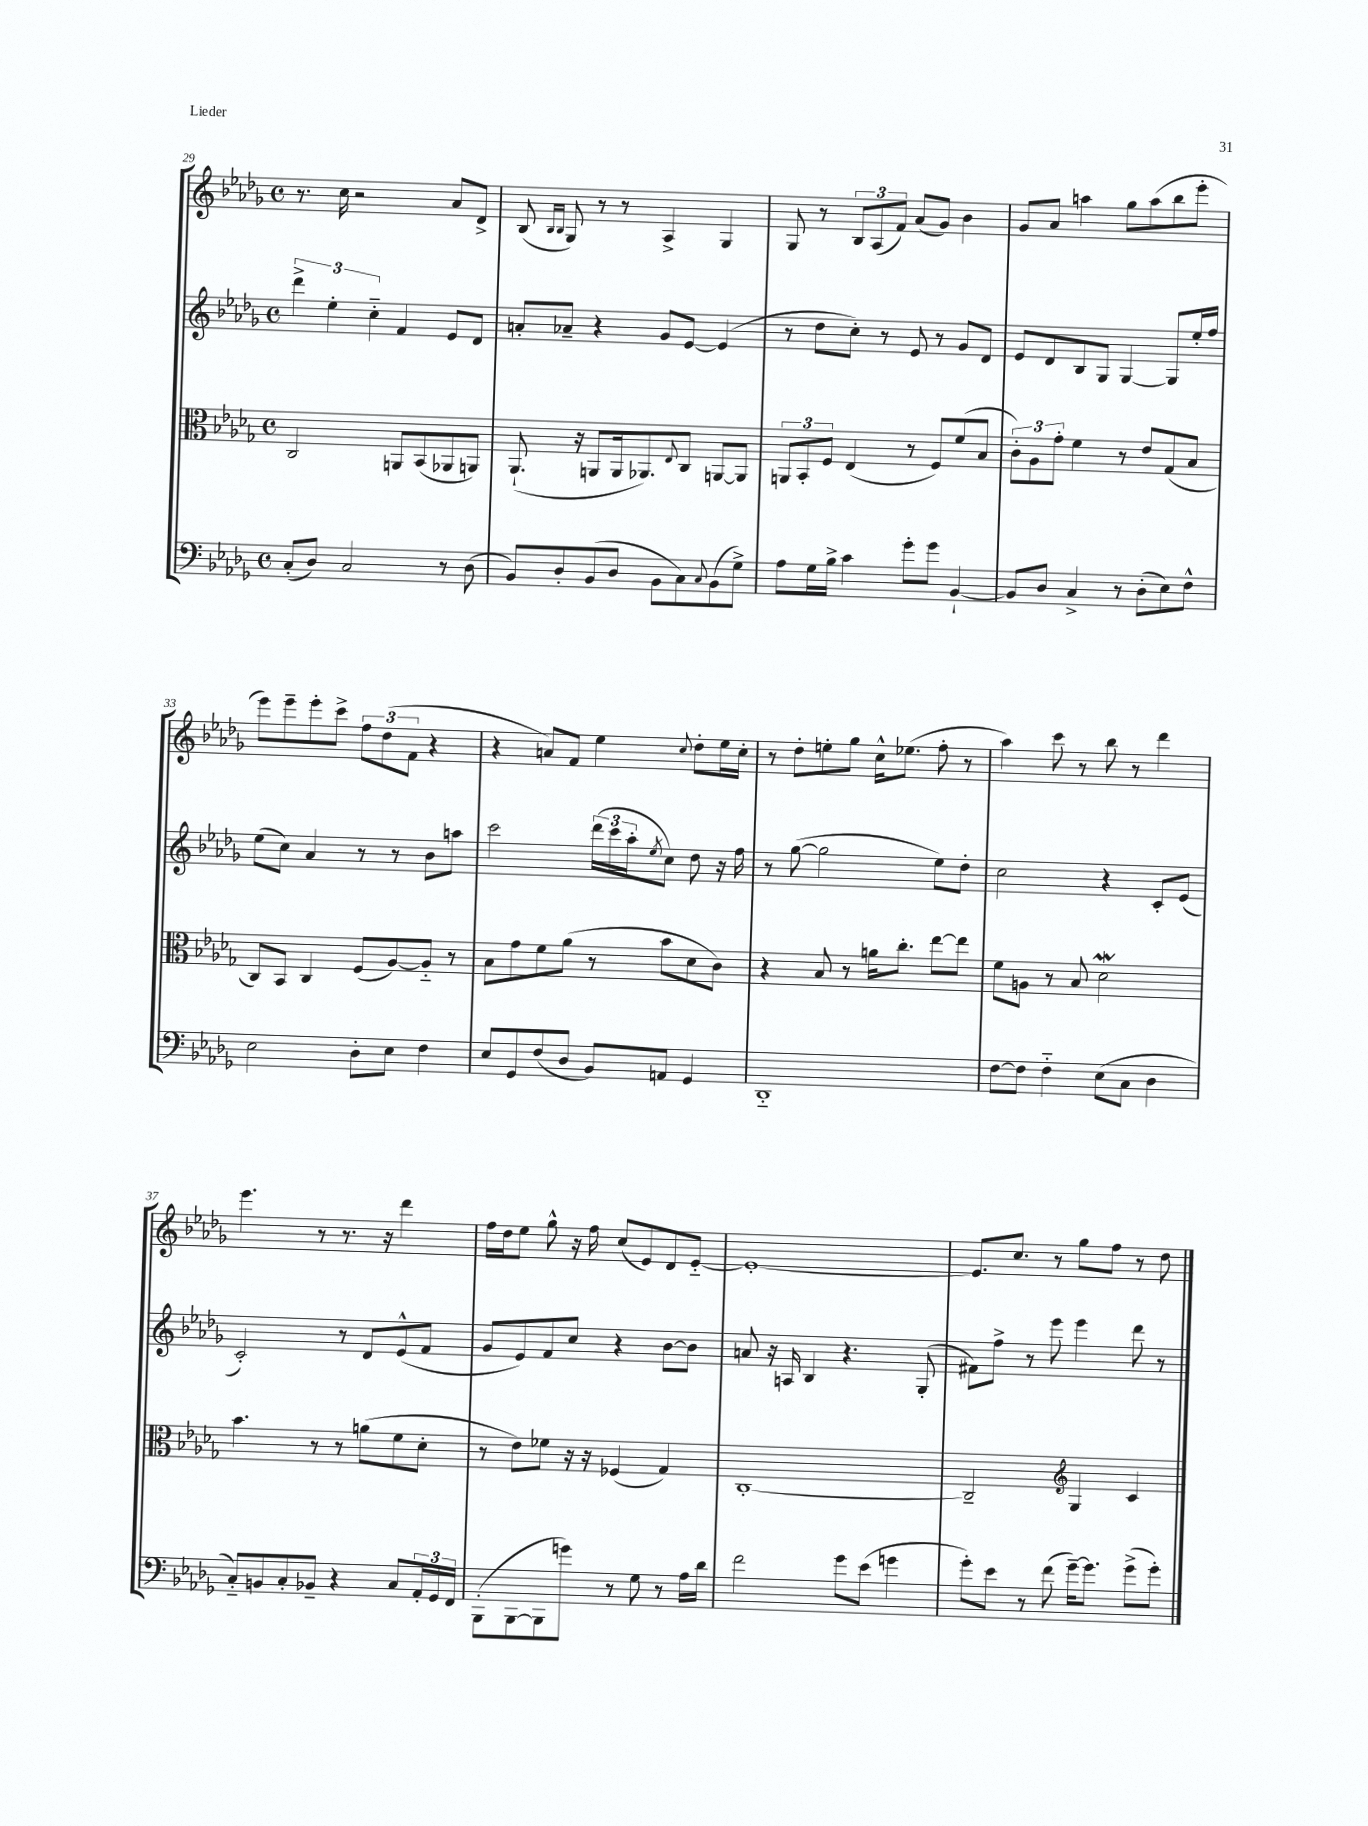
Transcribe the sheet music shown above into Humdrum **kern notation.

**kern	**kern	**kern	**kern
*part4	*part3	*part2	*part1
*staff4	*staff3	*staff2	*staff1
*clefF4	*clefC3	*clefG2	*clefG2
*k[b-e-a-d-g-]	*k[b-e-a-d-g-]	*k[b-e-a-d-g-]	*k[b-e-a-d-g-]
*M4/4	*M4/4	*M4/4	*M4/4
*met(c)	*met(c)	*met(c)	*met(c)
=29	=29	=29	=29
(8C'/L	2C/	6ddd-^\	8.r
8D-/J)	.	.	.
.	.	6ee-'\	.
.	.	.	16cc\
2C/	.	.	2r
.	.	6cc\	.
.	8AAn/L	4f/	.
.	(8BB-/	.	.
8r	8AA-X/	8e-/L	8a-/L
(8D-\	8AAn/J)	8d-/J	8d-^/J
=30	=30	=30	=30
8BB-/L)	(8.AA-`/	8an'/L	(8B-/
.	.	.	16qqB-/LL
.	.	.	16qqB-/JJ
8D-'/	.	8a-X~/J	8G-/)
.	16r	.	.
(8BB-/	8AAn/L	4r	8r
8D-/J	16AA/k	.	8r
.	8.AA-X/)	.	.
8BB-\L	.	8g-/L	4A-^/
.	8qqE-/	.	.
8C\)	8C/J	[8e-/J	.
8qqC/	.	.	.
(8BB-\	[8AAn/L	(4e-/]	4G-/
8G-^\J)	8AA/J]	.	.
=31	=31	=31	=31
8A-\L	12AAn/L	8r	8G-/
.	12BB-'/	.	.
16G-\L	.	8dd-\L	8r
.	12F/J	.	.
16B-^\JJ	.	.	.
4c\	(4E-/	8cc'\J)	12B-/L
.	.	.	(12A-/
.	.	8r	.
.	.	.	12f/J)
8g-'\L	8r	8e-/	(8a-/L
8g-\J	8F/L)	8r	8g-/J)
[4BB-`/	(8f/	8g-/L	4b-\
.	8B-/J	8d-/J	.
=32	=32	=32	=32
8BB-/L]	12c'\L)	8e-/L	8g-/L
.	12A-\	.	.
8D-/J	.	8d-/	8a-/J
.	12g-'\J	.	.
4C^/	4f\	8B-/	4aan\
.	.	8G-/J	.
8r	8r	[4G-/	8gg-\L
(8D-'\L	8e-/L	.	(8aa\
8E-\)	(8G-/	8G-/L]	8bb-\
8F^^\J	8B-/J	16ee-'/L	8eee-'\J
.	.	16ff/JJ	.
!!LO:LB:g=z
=33	=33	=33	=33
2E-\	8C/L)	(8ee-\L	8eee-\L)
.	8BB-/J	8cc\J)	8eee-~\
.	4C/	4a-/	8eee-'\
.	.	.	8ccc^\J
8D-'\L	(8F/L	8r	12ff\L
.	.	.	(12dd-\
8E-\J	[8A-/)	8r	.
.	.	.	12f\J
4F\	8A-/J]	8b-\L	4r
.	8r	8aan\J	.
=34	=34	=34	=34
8E-/L	8B-\L	2ccc\	4r
8GG-/	8g-\	.	.
(8F/	8f\	.	8an/L)
8D-/J	(8a-\J	.	8f/J
8BB-/L)	8r	(24ddd-\LL	4ee-\
.	.	24ccc\	.
.	.	24aa-'\J	.
.	.	8qee-/	.
8AAn/J	8b-\L	8cc\J)	.
.	.	.	8qqcc/
4GG-/	8d-\	8dd-\	8dd-'\L
.	8c\J)	16r	16ee-\L
.	.	16ff\	16cc'\JJ
=35	=35	=35	=35
1DD-	4r	8r	8r
.	.	([8gg-\	8dd-'\L
.	8B-/	2gg-\]	8een'\
.	8r	.	8gg-\J
.	16an\KL	.	16cc^^\KL
.	8.cc'\J	.	(8.ee-X\J
.	[8ee-\L	8ee-\L)	8ff'\
.	8ee-\J]	8dd-'\J	8r
=36	=36	=36	=36
[8F\L	8f\L	2cc\	4aa-\)
8F\J]	8An\J	.	.
4F\	8r	.	8ccc\
.	8B-/	.	8r
(8E-\L	2d-w\	4r	8bb-\
8C\J	.	.	8r
4D-\	.	8c'/L	4ddd-\
.	.	(8e-/J	.
!!LO:LB:g=z
=37	=37	=37	=37
8C/L)	4.b-\	2c'/)	4.eee-\
8BBn/	.	.	.
8C'/	.	.	.
8BB-X~/J	8r	.	8r
4r	8r	8r	8.r
.	(8an\L	8d-/L	.
.	.	.	16r
8C/L	8f\	(8e-^^/	4ddd-\
24AA-'/L	8d-'\J	8f/J	.
24GG-/	.	.	.
24FF/JJ	.	.	.
=38	=38	=38	=38
(8BBB-'\L	8r	8g-/L	16ff\LL
.	.	.	16dd-\J
[8BBB-\	8e-\L)	8e-/)	8ee-\J
8BBB-\]	8f-X\J	8f/	8gg-^^\
8gn\J)	16r	8cc/J	16r
.	16r	.	16ff\
8r	(4F-X/	4r	(8cc/L
8G-\	.	.	8e-/)
8r	4G-/)	[8b-\L	8d-/
16A-\LL	.	8b-\J]	[8e-/J
16d-\JJ	.	.	.
=39	=39	=39	=39
2f\	[1C'	8an/	1e-'_
.	.	16r	.
.	.	16An/	.
.	.	4B-/	.
8g-\L	.	4.r	.
(8e-\J	.	.	.
4gn\	.	.	.
.	.	(8G-'/	.
=40	=40	=40	=40
8g-'\L)	2C~/]	8f#X\L)	8.e-/L]
8e-\J	.	8ff^\J	.
.	.	.	8.cc/J
8r	.	8r	.
(8f\	.	8eee-\	8r
*	*clefG2	*	*
[16g-~\KL)	4G-/	4eee-\	8gg-\L
8.g-\J]	.	.	.
.	.	.	8ff\J
(8g-^\L	4c/	8ddd-\	8r
8g-'\J)	.	8r	8dd-\
==	==	==	==
*-	*-	*-	*-
